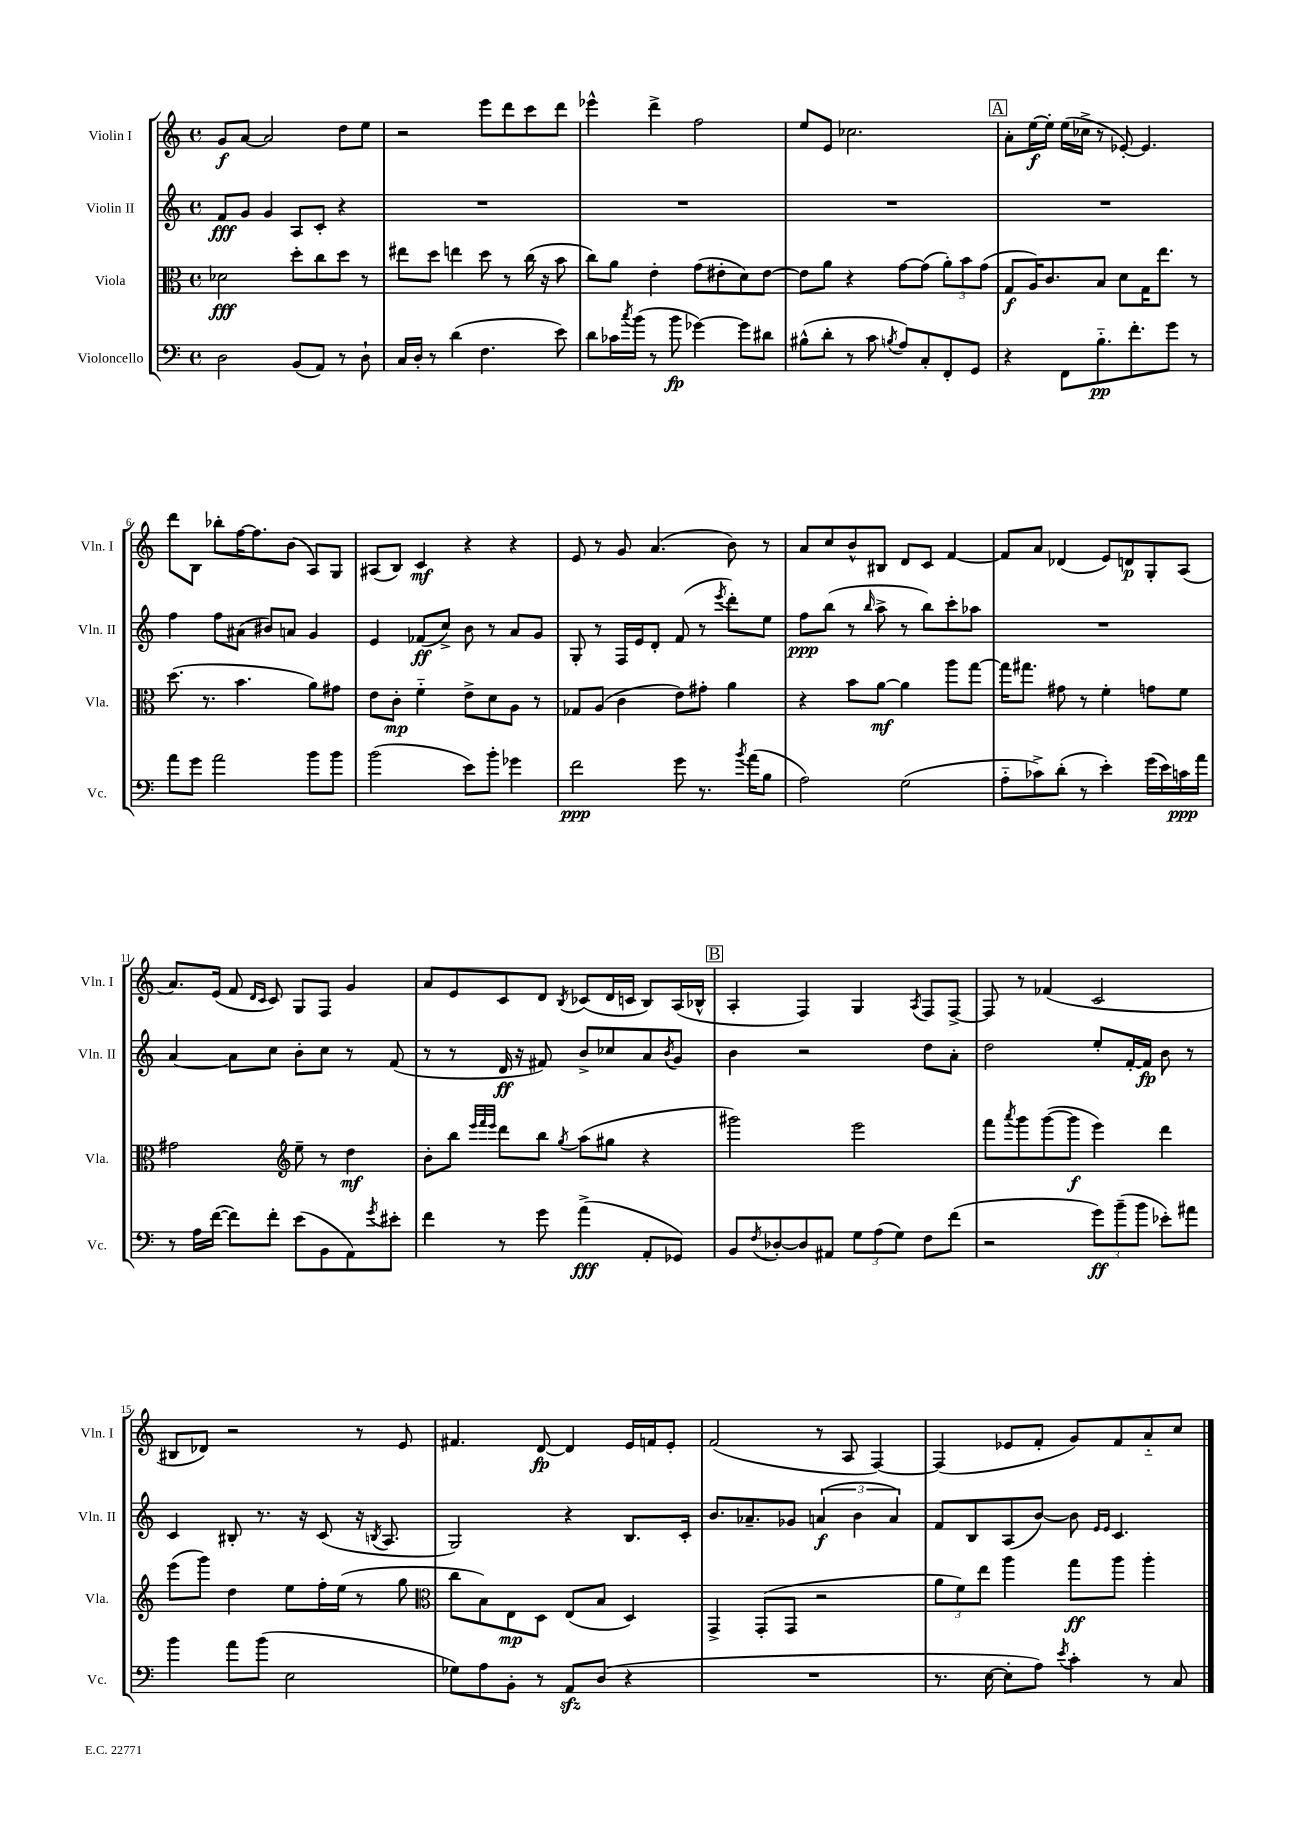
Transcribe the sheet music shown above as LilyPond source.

<<
\new StaffGroup <<
\new Staff = "s0" \with { instrumentName = "Violin I" shortInstrumentName = "Vln. I" } {
    \clef treble \key c \major \defaultTimeSignature \time 4/4
    g'8\f a'8~ a'2 d''8 e''8 |
    r2 e'''8 d'''8 c'''8 d'''8 |
    ees'''4-^ d'''4-> f''2 |
    e''8 e'8 ces''2. |
    \mark \markup { \box "A" } a'8-. e''16~\f e''16-. e''16( ces''16-> r8 ees'8~-.) ees'4. |
    d'''8 b8 bes''8-. f''16~ f''8. b'8( a8) g8 |
    ais8( b8) c'4\mf r4 r4 |
    e'8 r8 g'8 a'4.( b'8) r8 |
    a'8 c''8 b'8-^ bis8 d'8 c'8 f'4~ |
    f'8 a'8 des'4( e'8) d'8\p g8-. a8( |
    a'8.) e'16( f'8 \grace { d'16 c'16 } c'8) g8 f8 g'4 |
    a'8 e'8 c'8 d'8 \acciaccatura { b8 } ces'8( d'16 c'16 b8) a16( bes16-^ |
    \mark \markup { \box "B" } a4-. f4) g4 \acciaccatura { a8 } f8 f8~-> |
    f8 r8 fes'4( c'2 |
    bis8 des'8) r2 r8 e'8 |
    fis'4. d'8~\fp d'4 e'16 f'16 e'8-. |
    f'2( r8 a8 f4~) |
    f4( ees'8 f'8-. g'8) f'8 a'8-_ c''8 \bar "|." |
}
\new Staff = "s1" \with { instrumentName = "Violin II" shortInstrumentName = "Vln. II" } {
    \clef treble \key c \major \defaultTimeSignature \time 4/4
    f'8\fff g'8 g'4 a8 c'8-. r4 |
    R1 |
    R1 |
    R1 |
    \mark \markup { \box "A" } R1 |
    f''4 f''8 ais'8( bis'8) a'8 g'4 |
    e'4 fes'8\ff( c''8->) b'8 r8 a'8 g'8 |
    g8-. r8 f16 e'16 d'8-. f'8( r8 \acciaccatura { e'''8 } d'''8-.) e''8 |
    f''8\ppp b''8( r8 \grace { b''16 } a''8-> r8 b''8) c'''8-. aes''8 |
    R1 |
    a'4~ a'8 c''8 b'8-. c''8 r8 f'8( |
    r8 r8 d'16\ff r16 fis'8) b'8-> ces''8 a'8 \acciaccatura { b'8 } g'8 |
    \mark \markup { \box "B" } b'4 r2 d''8 a'8-. |
    d''2 e''8-. f'16~-. f'16\fp b'8 r8 |
    c'4 bis8-. r8. r16 c'8( r16 \acciaccatura { b8 } a8. |
    g2) r4 b8. c'16-. |
    b'8. aes'8.-- ges'8 \tuplet 3/2 { a'4\f( b'4 a'4) } |
    f'8 b8 a8( b'8~) b'8 \grace { e'16 e'16 } c'4. \bar "|." |
}
\new Staff = "s2" \with { instrumentName = "Viola" shortInstrumentName = "Vla." } {
    \clef alto \key c \major \defaultTimeSignature \time 4/4
    des'2\fff d''8-. c''8 d''8 r8 |
    eis''8 d''8 e''4 d''8 r8 c''16( r16 b'8 |
    c''8) a'8 e'4-. g'8( eis'8-. d'8) eis'8~ |
    eis'8 a'8 r4 g'8~ g'8( \tuplet 3/2 { a'8-.) b'8 g'8( } |
    \mark \markup { \box "A" } g8\f a16) c'8. b8 d'8 g16 e''8. r8 |
    d''8.( r8. b'4. a'8) gis'8 |
    e'8 c'8-.\mp f'4-_ e'8-> d'8 a8 r8 |
    ges8 a8( c'4 e'8) gis'8-. a'4 |
    r4 b'8 a'8~\mf a'4 a''8 g''8~ |
    g''16 gis''8. gis'8 r8 f'4-. g'8 f'8 |
    gis'2 \clef treble e''8-- r8 d''4\mf |
    b'8-. b''8 \grace { e'''32 f'''32 e'''32 } d'''8 b''8 \acciaccatura { g''8 } a''8( gis''8 r4 |
    \mark \markup { \box "B" } gis'''2) e'''2 |
    f'''8 \acciaccatura { a'''8 } g'''8 g'''8~( g'''8\f e'''4) d'''4 |
    e'''8( g'''8) d''4 e''8 f''16-. e''16( r8 g''8 |
    \clef alto c''8 b8) e8\mp d8 e8( b8 d4) |
    g,4-> g,8-.( g,8 r2 |
    \tuplet 3/2 { a'8 f'8) e''8 } a''4 g''8\ff a''8 a''4-. \bar "|." |
}
\new Staff = "s3" \with { instrumentName = "Violoncello" shortInstrumentName = "Vc." } {
    \clef bass \key c \major \defaultTimeSignature \time 4/4
    d2 b,8( a,8) r8 d8-! |
    c16 d16-. r8 d'4( f4. e'8) |
    d'8 ces'16 \acciaccatura { c''8 } b'16( r8 b'8\fp ges'4~) ges'8 dis'8 |
    bis8-^( d'8-. r8 c'8 \acciaccatura { b8 } a8) c8-. f,8-. g,8 |
    \mark \markup { \box "A" } r4 f,8 b8.-_\pp f'8.-. g'8 r8 |
    a'8 g'8 a'2 b'8 b'8 |
    b'2( e'8) b'8-. ges'4 |
    f'2\ppp g'8 r8. \acciaccatura { b'8 } a'16( b8 |
    a2) g2( |
    a8-_ ces'8->) d'8-.( r8 e'4-.) g'16( e'16) c'16\ppp a'16 |
    r8 a16 f'16~( f'8) f'8-. e'8( b,8 a,8) \acciaccatura { g'8 } eis'8-. |
    f'4 r8 g'8 a'4->\fff( a,8-. ges,8) |
    \mark \markup { \box "B" } b,8 \acciaccatura { f8 } des8~-. des8 ais,8 \tuplet 3/2 { g8 a8( g8) } f8 f'8( |
    r2 \tuplet 3/2 { g'8\ff) b'8--( b'8 } ees'8-.) ais'8 |
    b'4 a'8 b'8( e2 |
    ges8) a8 b,8-. r8 a,8\sfz d8( r4 |
    R1 |
    r8. e16~ e8-. a8) \acciaccatura { e'8 } c'4-. r8 c8 \bar "|." |
}
>>
>>
